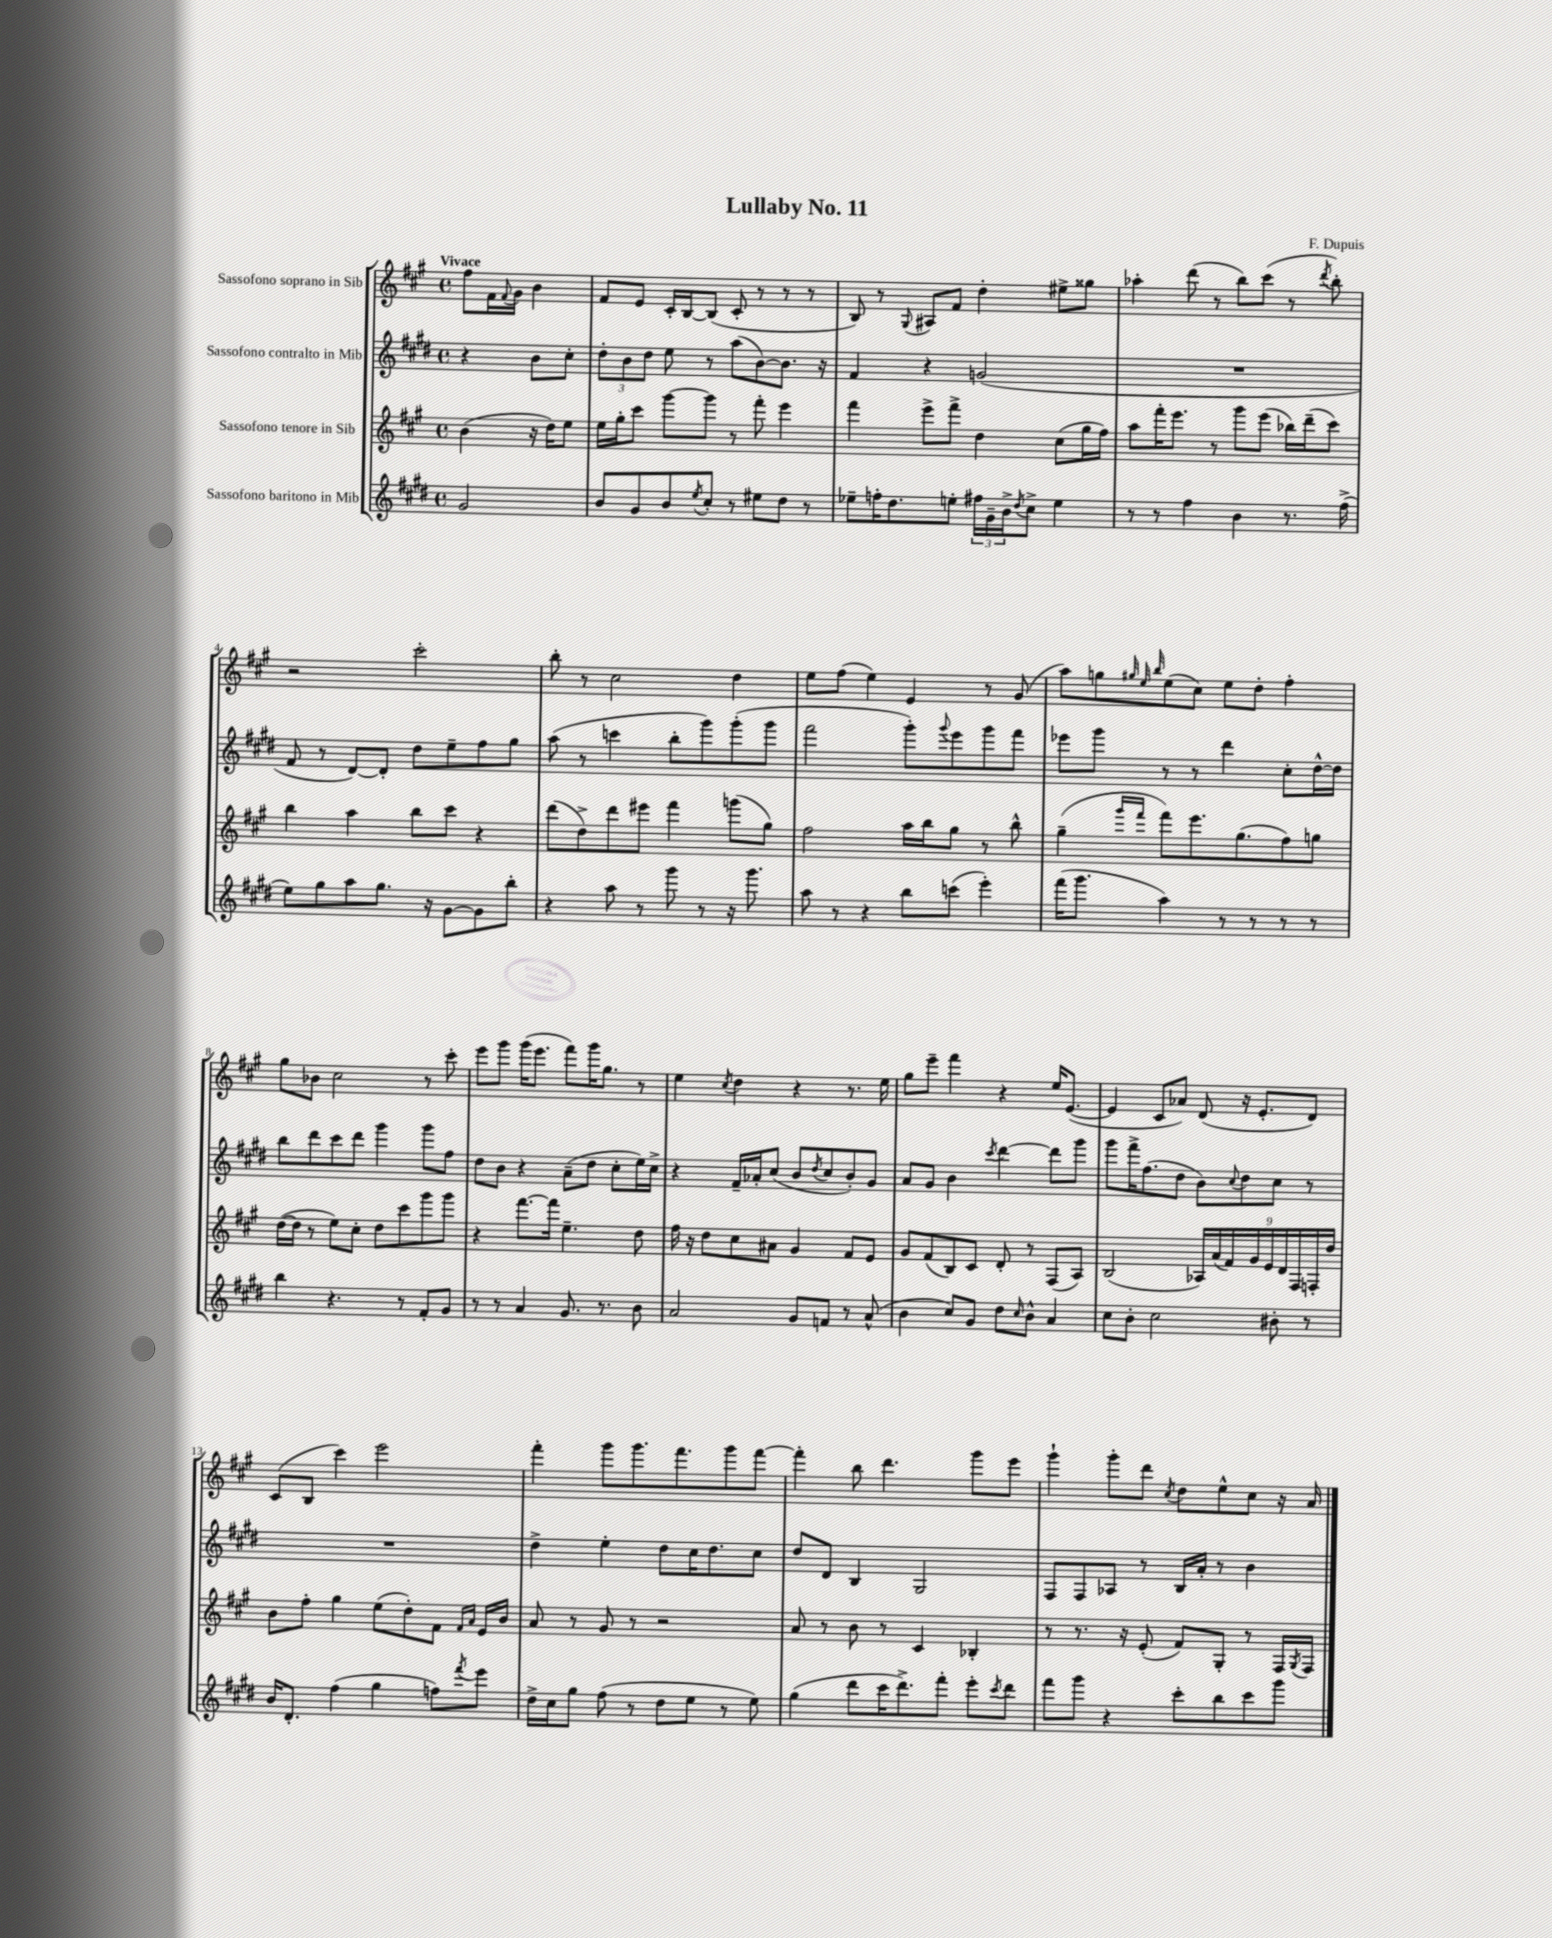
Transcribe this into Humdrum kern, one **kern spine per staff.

**kern	**kern	**kern	**kern
*staff4	*staff3	*staff2	*staff1
*clefG2	*clefG2	*clefG2	*clefG2
*k[f#c#g#d#]	*k[f#c#g#]	*k[f#c#g#d#]	*k[f#c#g#]
*M4/4	*M4/4	*M4/4	*M4/4
*met(c)	*met(c)	*met(c)	*met(c)
2g#	(4b	4r	8ff#
.	.	.	16f#
.	.	.	8qqf#
.	.	.	16g#
.	16r	8b	4b
.	16dd)	.	.
.	8ee	8cc#'	.
=	=	=	=
8b	16ee	12dd#'	8f#
.	16gg#'	.	.
.	.	12b	.
8g#	8ccc#	.	8e
.	.	12dd#	.
8b	[8ggg#	8ee	16c#'
.	.	.	[16B
8qee	.	.	.
8cc#'	8ggg#]	8r	(8B]
8r	8r	(8aa	8c#'
8ee#	8fff#'	[8b)	8r
8dd#	4eee	8.b]	8r
8r	.	.	8r
.	.	16r	.
=	=	=	=
8ee-~	4fff#	4f#	8B)
16ff'	.	.	8r
8.dd#	.	.	.
.	.	.	8qqG#
.	8eee^	4r	8A#
8ee'	8fff#^	.	8f#
24ff#	4dd	(2g	4dd'
24g#~	.	.	.
24b^	.	.	.
8qdd#	.	.	.
8cc#^	.	.	.
4ee	(8cc#	.	8ee#^
.	16gg#	.	8gg##
.	16ff#)	.	.
=	=	=	=
8r	8aa	1r	4aa-'
8r	16fff#'	.	.
.	8.eee	.	.
4ff#	.	.	(8ddd
.	8r	.	8r
4b	8ggg#	.	8bb)
.	(8eee	.	(8ccc#
8.r	16bb-)	.	8r
.	(16ddd~	.	.
.	.	.	8qddd
.	8ccc#)	.	8bb')
(16ff#^	.	.	.
=	=	=	=
8ee)	4bb	8f#	2r
8gg#	.	8r	.
8aa	4aa	[8d#)	.
8.gg#	.	8d#']	.
.	8bb	8dd#	2ccc#'
16r	.	.	.
[8g#	8ccc#	8ee~	.
8g#]	4r	8ff#	.
8bb'	.	8gg#	.
=	=	=	=
4r	(8ddd	(8aa	8bb'
.	8dd^)	8r	8r
8aa	8ddd	4ccc	2cc#
8r	8eee#	.	.
8ggg#	4fff#	8bb'	.
8r	.	8ggg#)	.
16r	(8ggg	(8ggg#'	4dd
8.ggg#	.	.	.
.	8gg#)	8ggg#	.
=	=	=	=
8aa	2ff#	2fff#	8ee
8r	.	.	(8ff#
4r	.	.	4ee)
8bb	16aa	8ggg#')	4e
.	16bb	.	.
.	.	8qqggg#	.
(8ccc	8gg#	8eee	.
4eee')	8r	8ggg#	8r
.	8bb^^	8fff#	(8g#
=	=	=	=
(16fff#	(4gg#~	8eee-	8aa)
8.ggg#	.	.	.
.	.	8ggg#	8gg
.	.	.	32qqgg#
.	16qqggg#	.	32qqee
.	16qqfff#	.	32qqbb
4aa)	8fff#)	8r	(8ee
.	8.eee	8r	8cc#)
8r	.	4ddd#	8ee
.	(8.gg#	.	.
8r	.	.	8dd'
8r	8ff#)	8cc#'	4ff#'
8r	8gg	[16dd#^^	.
.	.	16dd#]	.
=	=	=	=
4bb	([16dd	8bb	8gg#
.	16dd]	.	.
.	8r	8ddd#	8b-
4.r	8ee)	8ccc#	2cc#
.	8cc#'	8ddd#	.
.	8dd	4ggg#	.
8r	8ccc#	.	.
8f#'	8ggg#	8ggg#	8r
8g#	8ggg#	8ff#	8ccc#'
=	=	=	=
8r	4r	8dd#	8eee
8r	.	8b	8ggg#
4a	[8.fff#	4r	(16ggg#
.	.	.	8.eee
.	16fff#]	.	.
8.g#	4.ee~	(8a~	8fff#)
.	.	8dd#	16ggg#
8.r	.	.	8.gg#
.	.	8cc#'	.
8b	8dd	16ee)	8r
.	.	16cc#^	.
=	=	=	=
2a	16ff#	4r	4ee
.	16r	.	.
.	8dd	.	.
.	.	.	8qcc#
.	8cc#	16f#~	4dd
.	.	16a-'	.
.	8a#	(8cc#	.
8g#	4g#	8b	4r
.	.	8qdd#	.
8f	.	8cc#	.
8r	8f#	8b')	8.r
(8a^^	8e	8g#	.
.	.	.	16ee
=	=	=	=
4b	8g#	8a	8gg#
.	(8f#	8g#	8eee~
8cc#)	8B)	4b	4fff#
8g#	8c#	.	.
.	.	8qccc#	.
8dd#	8d'	[4ddd#	4r
16qqcc#	.	.	.
8b^^	8r	.	.
4a	(8F#	8ddd#]	16ee
.	.	.	([8.e
.	8A)	8ggg#	.
=	=	=	=
8cc#	(2B	8ggg#	4e]
8b'	.	16fff#^	.
.	.	(8.ff#	.
2cc#	.	.	8c#
.	.	8dd#	8a-)
.	18A-)	8b)	(8d
.	(18a	.	.
.	18f#)	.	.
.	.	8qqcc#	.
.	.	8dd#	16r
.	18g#	.	.
.	.	.	8.e'
.	18e	.	.
8b#'	.	8cc#	.
.	18d	.	.
.	18F#	.	.
8r	.	8r	8d)
.	18F'	.	.
.	18dd	.	.
=	=	=	=
16b	8b	1r	(8c#
8.d#'	.	.	.
.	8ff#'	.	8B
(4ff#	4gg#	.	4ccc#)
4gg#	(8ee	.	2eee
.	8dd')	.	.
8ff)	8f#	.	.
.	16qqf#	.	.
8qfff#	16qqa	.	.
8eee	16e	.	.
.	16b	.	.
=	=	=	=
16dd#^	8a	4dd#^	4fff#'
16cc#	.	.	.
8gg#	8r	.	.
(8ff#	8g#	4ee'	8ggg#
8r	8r	.	8.ggg#
8dd#	2r	8dd#	.
.	.	.	8.fff#
8ee	.	16cc#	.
.	.	8.dd#	.
8r	.	.	8ggg#
8ee)	.	8cc#	[8fff#
=	=	=	=
(4gg#	8a	8dd#	4fff#']
.	8r	8d#	.
8ddd#	8b	4B	8bb
16ccc#	8r	.	4.ddd
8.ddd#^)	.	.	.
.	4c#	2G#	.
8fff#'	.	.	.
8eee'	4B-'	.	8ggg#
8qccc#	.	.	.
8ddd#	.	.	8eee
=	=	=	=
8fff#	8r	8F#	4ggg#`
8ggg#	8.r	8F#	.
4r	.	8A-	8ggg#'
.	16r	.	.
.	(8e'	8r	8ddd
.	.	.	8qcc#
8ccc#'	8f#)	16B	8dd
.	.	16a'	.
8bb	8G#'	8r	8ee^^
8ccc#	8r	4b	8cc#
8ggg#	16F#	.	16r
.	8qG#	.	.
.	16F#	.	16a
==	==	==	==
*-	*-	*-	*-
